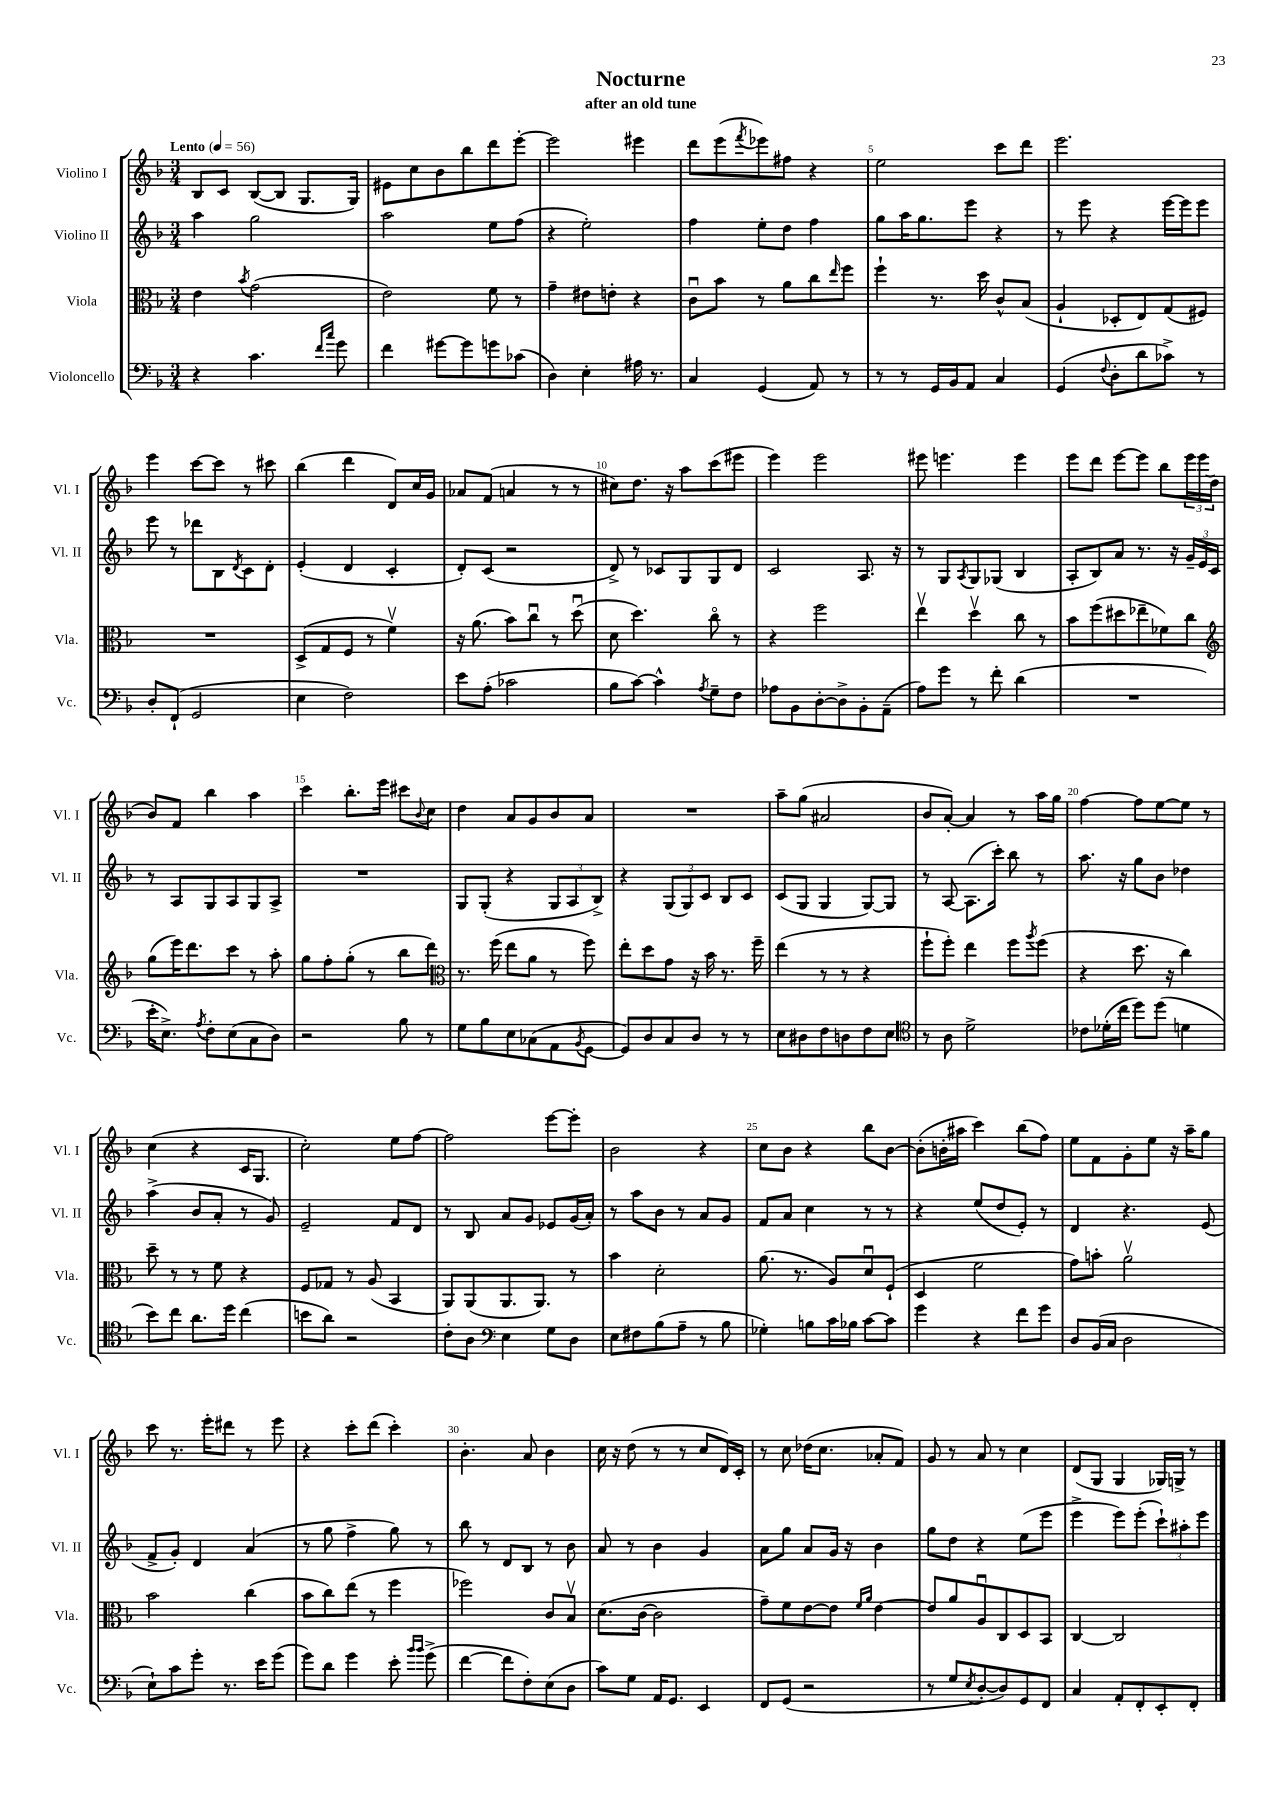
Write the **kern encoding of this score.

**kern	**kern	**kern	**kern
*part4	*part3	*part2	*part1
*staff4	*staff3	*staff2	*staff1
*I"Violoncello	*I"Viola	*I"Violino II	*I"Violino I
*I'Vc.	*I'Vla.	*I'Vl. II	*I'Vl. I
*clefF4	*clefC3	*clefG2	*clefG2
*k[b-]	*k[b-]	*k[b-]	*k[b-]
*M3/4	*M3/4	*M3/4	*M3/4
*MM56	*MM56	*MM56	*MM56
=1	=1	=1	=1
!	!	!	!LO:TX:a:B:t=Lento
4r	4e\	4aa\	8B-/L
.	.	.	8c/J
.	8qb-/	.	.
4.c\	(2g\	2gg\	([8B-/L
.	.	.	8B-/J]
.	.	.	8.G/L
16qqf/LL	.	.	.
16qqcc/JJ	.	.	.
8g\	.	.	.
.	.	.	16G/Jk)
=2	=2	=2	=2
4f\	2e\)	2aa\	8e#X\L
.	.	.	8cc\
[8g#X\L	.	.	8b-\
8g#\]	.	.	8bb-\
8gn\	8f\	8ee\L	8ddd\
(8c-X\J	8r	(8ff\J	[8eee'\J
=3	=3	=3	=3
4D\)	4g~\	4r	2eee\]
4E'\	8e#X\L	2ee'\)	.
.	8en'\J	.	.
16A#X\	4r	.	4eee#X\
8.r	.	.	.
=4	=4	=4	=4
4C/	8cu\L	4ff\	8ddd\L
.	8b-\J	.	(8eee\
.	.	.	8qfff/
(4GG/	8r	8ee'\L	8eee-X\)
.	8a\L	8dd\J	8ff#X\J
8AA/)	8cc\	4ff\	4r
.	16qqee/	.	.
8r	8ff\J	.	.
=5	=5	=5	=5
8r	4ff`\	8gg\L	2ee\
8r	.	16aa\K	.
.	.	8.gg\	.
16GG/LL	8.r	.	.
16BB-/J	.	.	.
8AA/J	.	8eee\J	.
.	16dd\	.	.
4C/	8c^^/L	4r	8ccc\L
.	(8B-/J	.	8ddd\J
=6	=6	=6	=6
(4GG/	4A`/	8r	2.eee\
.	.	8eee\	.
8qqF/	.	.	.
8D'\L	8D-X'/L	4r	.
8d\	8E/)	.	.
8c-X^\J)	(8G/	[16eee\LL	.
.	.	16eee\J]	.
8r	8F#X/J)	8eee\J	.
!!LO:LB:g=z
=7	=7	=7	=7
8D'/L	2.r	8eee\	4eee\
(8FF`/J	.	8r	.
2GG/	.	8ddd-X\L	[8ccc\L
.	.	8B-\	8ccc\J]
.	.	8qd/	.
.	.	8c\	8r
.	.	8d'\J	8ccc#X\
=8	=8	=8	=8
4E\	(8D^/L	(4e'/	(4bb-\
.	8G/	.	.
2F\)	8F/J	4d/	4ddd\
.	8r	.	.
.	4fv\)	4c'/	8d/L)
.	.	.	16cc/L
.	.	.	16g/JJ
=9	=9	=9	=9
8e\L	16r	8d'/L)	8a-X/L
.	(8.a\	.	.
(8A'\J	.	(8c/J	(8f/J
2c-X\	8b-\L)	2r	4an/
.	8ccu\J	.	.
.	8r	.	8r
.	(8ddu\	.	8r
=10	=10	=10	=10
8B-\L	8d\	8d^/)	8cc#X\L)
[8c\J)	4.dd\)	8r	8.dd\J
4c^^\]	.	8c-X/L	.
.	.	.	16r
.	.	8G/	8aa\L
8qA/	.	.	.
8G~\L	8cc\	8G/	(8ccc\
8F\J	8r	8d/J	8eee#X\J
=11	=11	=11	=11
8A-X\L	4r	2c/	4eee\)
8BB-\	.	.	.
[8D'\	2ff\	.	2eee\
8D^\]	.	.	.
8BB-'\	.	8.A/	.
(8AA~\J	.	.	.
.	.	16r	.
=12	=12	=12	=12
8A\L)	4eev\	8r	8eee#X\
8g\J	.	8G/L	4.eeen\
.	.	8qA/	.
8r	4ddv\	8G/	.
8f'\	.	(8G-X/J	.
(4d\	8cc\	4B-/	4eee\
.	8r	.	.
=13	=13	=13	=13
2.r	8b-\L	8A'/L	8eee\L
.	(8ff\	8B-/)	8ddd\J
.	8dd#X\	8a/J	[8eee\L
.	8ee-X~\	8.r	8eee\J]
.	8f-X\)	.	8bb-\L
.	.	16r	.
.	8cc\J	24g~/LL	24eee\L
.	.	24e/	24eee\
.	.	24c/JJ	(24dd\JJ
!!LO:LB:g=z
=14	=14	=14	=14
*	*clefG2	*	*
16e'\KL	(8gg\L	8r	8b-/L)
8.E^\J)	.	.	.
.	16eee\K)	8A/L	8f/J
.	8.ddd\	.	.
8qA/	.	.	.
8F'\L	.	8G/	4bb-\
(8E\	8ccc\J	8A/	.
8C\	8r	8G/	4aa\
8D\J)	8aa'\	8A^/J	.
=15	=15	=15	=15
2r	8gg\L	2.r	4ccc\
.	8ff'\	.	.
.	(8gg'\J	.	8.bb-'\L
.	8r	.	.
.	.	.	16eee\Jk
8B-\	8bb-\L	.	8ccc#X\L
.	.	.	8qqb-/
8r	8ddd\J)	.	8cc\J
=16	=16	=16	=16
*	*clefC3	*	*
8G\L	8.r	8G/L	4dd\
8B-\	.	(8G'/J	.
.	(16ff\	.	.
8E\	8ee\L	4r	8a/L
(8C-X\	8a\J	.	8g/
8AA\	8r	12G/L	8b-/
.	.	12A/	.
8qBB-/	.	.	.
[8GG\J	8ff\)	.	8a/J
.	.	12B-^/J)	.
=17	=17	=17	=17
8GG/L])	8ee'\L	4r	2.r
8D/	8dd\	.	.
8C/	8g\J	(12G/L	.
.	.	12G/)	.
8D/J	16r	.	.
.	.	12c/J	.
.	16b-\	.	.
8r	8.r	8B-/L	.
8r	.	8c/J	.
.	16ff~\	.	.
=18	=18	=18	=18
8E\L	(4ee\	(8c/L	8aa~\L
8D#X\	.	8G/J	(8gg\J
8F\	8r	4G/	2a#X/
8Dn\	8r	.	.
8F\	4r	[8G/L)	.
8E\J	.	8G/J]	.
=19	=19	=19	=19
*clefC4	*	*	*
8r	8ff`\L	8r	8b-/L
8A\	8ff'\J)	[8A/	[8a'/J)
2d^\	4ee\	(8.A\L]	4a/]
.	.	16ccc'\Jk)	.
.	8ff\L	8bb-\	8r
.	8qaa/	.	.
.	(8ff\J	8r	16aa\LL
.	.	.	16gg\JJ
=20	=20	=20	=20
8c-X\L	4r	8.aa\	[4ff\
(16d-X'\L	.	.	.
16cc\JJ	.	16r	.
8dd\L)	8.dd\	8gg\L	8ff\L]
(8dd\J	.	8b-\J	[8ee\
.	16r	.	.
4dn\	4cc\)	4dd-X\	8ee\J]
.	.	.	8r
!!LO:LB:g=z
=21	=21	=21	=21
8b-\L)	8dd~\	(4aa^\	(4cc\
8cc\J	8r	.	.
8.a\L	8r	8b-/L	4r
.	8f\	8a'/J	.
16dd\Jk	.	.	.
(4cc\	4r	8r	16c/KL
.	.	.	8.G/J
.	.	8g/)	.
=22	=22	=22	=22
8bn\L	8F/L	2e~/	2cc'\)
8a\J)	8G-X/J	.	.
2r	8r	.	.
.	(8A/	.	.
.	4BB-/	8f/L	8ee\L
.	.	8d/J	[8ff\J
=23	=23	=23	=23
8c'\L	8AA/L)	8r	2ff\]
8A\J	(8AA/	8B-/	.
*clefF4	*	*	*
4E\	8.AA/	8a/L	.
.	.	8g/J	.
.	8.AA/J)	.	.
8G\L	.	8e-X/L	[8eee\L
8D\J	8r	(16g/L	8eee'\J]
.	.	16a'/JJ)	.
=24	=24	=24	=24
8E\L	4b-\	8r	2b-\
8F#X\	.	8aa\L	.
(8B-\	2d'\	8b-\J	.
8A~\J	.	8r	.
8r	.	8a/L	4r
8B-\	.	8g/J	.
=25	=25	=25	=25
4G-X'\)	(8.a\	8f/L	8cc\L
.	.	8a/J	8b-\J
.	8.r	.	.
8Bn\L	.	4cc\	4r
16c\L	8A/L)	.	.
16B-X\JJ	.	.	.
[8c\L	8du/	8r	8bb-\L
8c\J]	(8F`/J	8r	[8b-\J
=26	=26	=26	=26
4g\	4D/	4r	(8b-'\L]
.	.	.	16bn'\L
.	.	.	16aa#X\JJ
4r	2f\	(8ee/L	4ccc\)
.	.	8dd/	.
8f\L	.	8e'/J)	(8bb-\L
8g\J	.	8r	8ff\J)
=27	=27	=27	=27
8D/L	8g\L)	4d/	8ee\L
(16BB-/L	8bn'\J	.	8f\
16C/JJ	.	.	.
2D\	2av\	4.r	8g'\
.	.	.	8ee\J
.	.	.	16r
.	.	.	16aa~\KL
.	.	(8e/	8gg\J
!!LO:LB:g=z
=28	=28	=28	=28
8E`\L)	2b-\	8f^/L	8ccc\
8c\	.	8g'/J)	8.r
8g'\J	.	4d/	.
.	.	.	16eee'\KL
8.r	.	.	8ddd#X\J
.	(4cc\	(4a/	8r
16e\KL	.	.	.
(8g\J	.	.	8eee\
=29	=29	=29	=29
8g\L)	8b-\L	8r	4r
8d\J	8cc\)	8gg\	.
4g\	(8ee\J	4ff^\	8ccc'\L
.	8r	.	(8ddd\J
8e'\	4ff\	8gg\)	4ccc'\)
16qqb-/LL	.	.	.
16qqb-/JJ	.	.	.
(8g^\	.	8r	.
=30	=30	=30	=30
[4f\	2ff-X\)	8bb-\	4.b-'\
.	.	8r	.
8f\L]	.	8d/L	.
8F'\)	.	8B-/J	8a/
(8E\	8c/L	8r	4b-\
8D\J	8B-v/J	8b-\	.
=31	=31	=31	=31
8c\L)	(8.d\L	8a/	16cc\
.	.	.	16r
8G\J	.	8r	(8dd\
.	[16c\Jk	.	.
16AA/KL	2c\]	4b-\	8r
8.GG/J	.	.	.
.	.	.	8r
4EE/	.	4g/	8cc/L
.	.	.	16d/L)
.	.	.	16c'/JJ
=32	=32	=32	=32
8FF/L	8g~\L)	8a\L	8r
(8GG/J	8f\	8gg\J	8cc\
2r	[8e\	8a/L	(16dd-X\KL
.	.	.	8.cc\J
.	8e\J]	16g/Jk	.
.	.	16r	.
.	16qqf/LL	.	.
.	16qqa/JJ	.	.
.	[4e\	4b-\	8a-X'/L
.	.	.	8f/J)
=33	=33	=33	=33
8r	8e/L]	8gg\L	8g/
8G/L	8a/	8dd\J	8r
8qE/	.	.	.
[8D'/	8Au/	4r	8a/
8D/])	8C/	.	8r
8GG/	8D/	(8ee\L	4cc\
8FF/J	8BB-/J	8eee\J	.
=34	=34	=34	=34
4C/	[4C/	4eee^\	(8d/L
.	.	.	8G/J
8AA'/L	2C/]	8eee\L)	4G/
8FF'/	.	(8eee'\J	.
8EE'/	.	12ccc`\L)	16G-X/LL)
.	.	.	16Gn^/JJ
.	.	12aa#X'\	.
8FF'/J	.	.	8r
.	.	12eee\J	.
==	==	==	==
*-	*-	*-	*-
